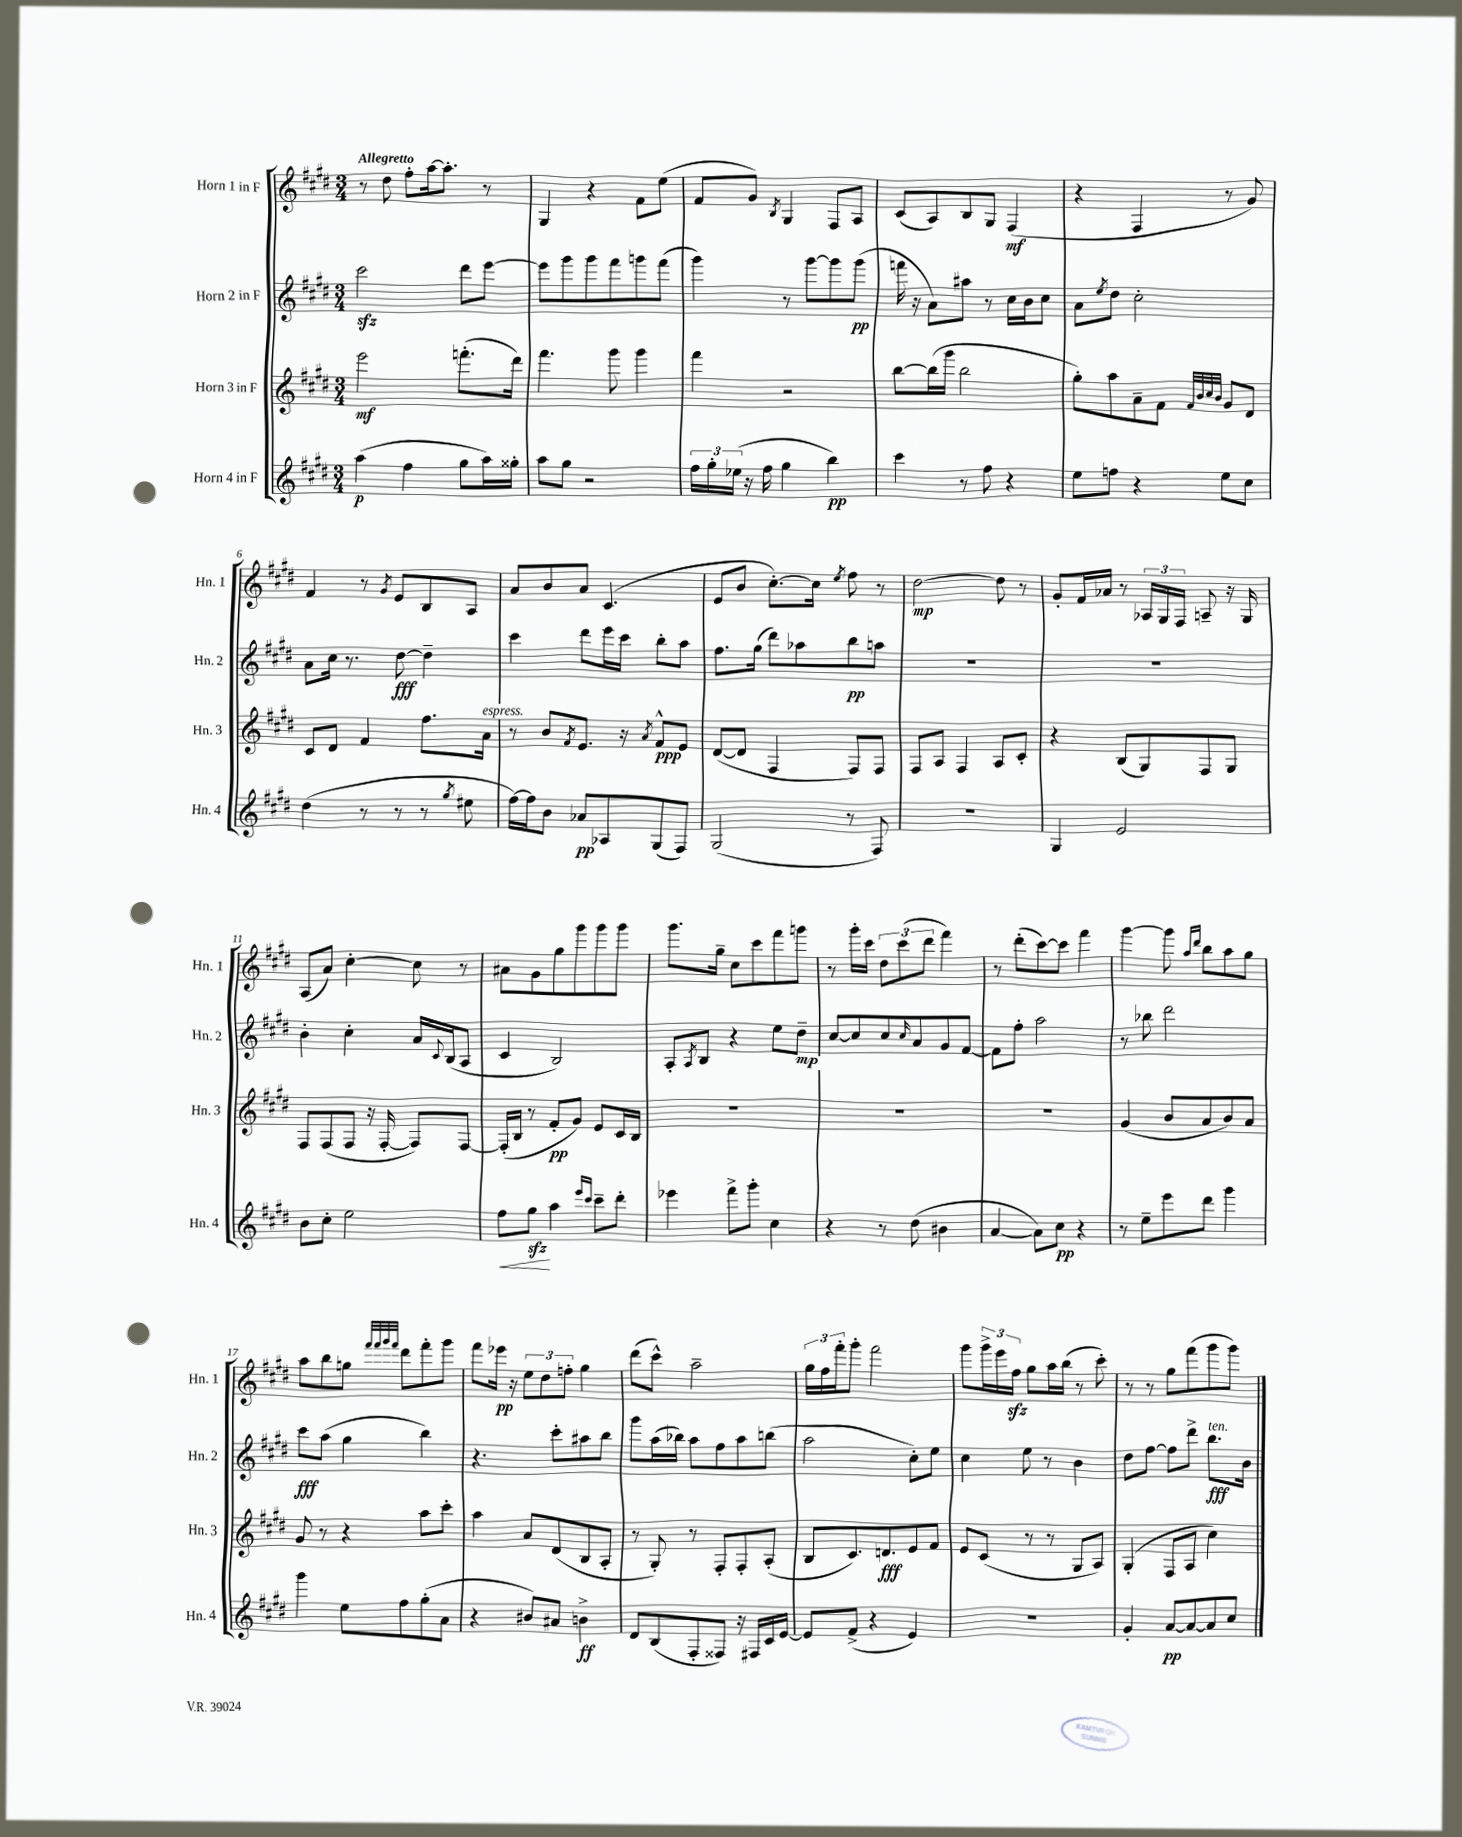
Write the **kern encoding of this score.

**kern	**kern	**kern	**kern
*staff4	*staff3	*staff2	*staff1
*clefG2	*clefG2	*clefG2	*clefG2
*k[f#c#g#d#]	*k[f#c#g#d#]	*k[f#c#g#d#]	*k[f#c#g#d#]
*M3/4	*M3/4	*M3/4	*M3/4
(4aa	2eee	2ccc#	8r
.	.	.	8dd#
4ff#	.	.	8ff#'
.	.	.	[16aa
.	.	.	8.aa']
8gg#	(8.fff'	8ddd#	.
16aa)	.	[8eee	8r
16gg##'	16ddd#)	.	.
=	=	=	=
8aa	4.fff#	8eee]	4G#
8gg#	.	8ggg#	.
2r	.	8ggg#	4r
.	8ggg#	8fff#	.
.	4ggg#	8ggg	8f#
.	.	(8fff#	(8ee
=	=	=	=
24ff#	4fff#	4ggg#)	8f#
24gg#'	.	.	.
(24ee-	.	.	.
16r	.	.	8g#)
16ff#	.	.	.
.	.	.	8qB
4gg#	2r	8r	4G#
.	.	[8ggg#	.
4bb)	.	8ggg#]	8F#
.	.	(8ggg#	8A
=	=	=	=
4ccc#	[8bb	16fff	(8c#
.	.	16r	.
.	(16bb]	8a)	8A)
.	16ggg#	.	.
8r	2bb	8aa#	8B
8ff#	.	8r	8G#
4r	.	16cc#	(4F#
.	.	16b	.
.	.	8cc#	.
=	=	=	=
8ee	8gg#')	8a	4r
.	.	8qee	.
8ff	8aa	8dd#	.
4r	8a~	2cc#'	4F#
.	8f#	.	.
.	32qqf#	.	.
.	32qqb	.	.
.	32qqcc#	.	.
.	32qqb	.	.
8ee	8g#	.	8r
8cc#	8d#	.	8g#)
=	=	=	=
(4dd#	8c#	8a	4f#
.	8d#	16cc#	.
.	.	8.r	.
8r	4f#	.	8r
.	.	.	8qg#
8r	.	[8dd#	8e
8r	8.ff#	4dd#~]	8B
8qgg#	.	.	.
8ee#	.	.	8A
.	16a	.	.
=	=	=	=
[16ff#)	8r	4ccc#	8a
16ff#]	.	.	.
8b	8b	.	8b
.	8qf#	.	.
8a-	8.e	8ddd#	8a
8A-	.	16eee	(4.c#
.	16r	16ccc#	.
.	8qa	.	.
(8G#	8f#^^	8bb'	.
8F#)	8e	8aa	.
=	=	=	=
(2G#	([8d#	8.ff#	8e
.	8d#]	.	8b
.	.	(16gg#	.
.	4F#	8ddd#)	[8.cc#')
.	.	8aa-	.
.	.	.	16cc#]
.	.	.	8qee
8r	8F#)	8bb	8ff#
8F#)	8F#	8aa	8r
=	=	=	=
2.r	8F#	2.r	[2dd#
.	8A	.	.
.	4F#	.	.
.	8A	.	8dd#]
.	8c#'	.	8r
=	=	=	=
4G#	4r	2.r	8g#'
.	.	.	16f#
.	.	.	16a-
2e	(8B	.	8r
.	8G#)	.	24A-
.	.	.	24G#
.	.	.	24F#
.	8F#	.	8A~
.	8G#	.	16r
.	.	.	16G#
=	=	=	=
8b	8F#	4b'	(8A
8cc#'	(8F#	.	8a)
2ee	8F#	4cc#'	[4cc#'
.	16r	.	.
.	[16F#'	.	.
.	8F#])	16a	8cc#]
.	.	8qqc#	.
.	.	(16B	.
.	[8F#	8A	8r
=	=	=	=
8ff#	(16F#']	4c#	8a#
.	16B	.	.
8gg#	8r	.	8g#
4aa	8f#'	2B)	8gg#
.	8g#)	.	8ggg#
16qqeee	.	.	.
16qqccc#	.	.	.
8ccc#~	8e	.	8ggg#
8ddd#'	16c#	.	8ggg#
.	16B	.	.
=	=	=	=
4eee-	2.r	8A'	8.ggg#
.	.	8qA	.
.	.	8B	.
.	.	.	16gg#~
8fff#^	.	4r	8cc#
8ggg#'	.	.	8ccc#
4cc#	.	8ee	8fff#
.	.	8dd#~	8ggg
=	=	=	=
4r	2.r	[8cc#	8r
.	.	8cc#]	16ggg#'
.	.	.	16ccc#
8r	.	8cc#	12dd#
.	.	.	(12ccc#
.	.	16qqcc#	.
(8dd#	.	8a	.
.	.	.	12ddd#
4b#	.	8g#	4fff#)
.	.	[8f#	.
=	=	=	=
[4a	2.r	8f#]	8r
.	.	8ff#'	(8ddd#'
8a])	.	2aa	[8ccc#)
8cc#	.	.	8ccc#]
4r	.	.	4fff#
=	=	=	=
8r	(4g#	8r	[4ggg#
8ee~	.	8bb-	.
8eee	8b	2ddd#	8ggg#]
.	.	.	16qqaa
.	.	.	16qqddd#
8ddd#	8a	.	8bb
4ggg#	8b)	.	8aa
.	8a	.	8gg#
=	=	=	=
4ggg#	8g#	8ccc#	8aa
.	8r	(8aa	8bb
8ee	4r	4gg#	8gg
.	.	.	32qqfff#
.	.	.	32qqfff#
.	.	.	32qqggg#
.	.	.	32qqfff#
8ff#	.	.	8ddd#
(8gg#'	8aa	4bb)	8fff#'
8a	8ccc#'	.	8ggg#
=	=	=	=
4r	4aa	4.r	8fff#
.	.	.	16eee-
.	.	.	16r
8b#)	8a	.	12ee
.	.	.	12dd#
8a#	(8d#	8ccc#'	.
.	.	.	12ff'
4b^	8B	8aa#	4gg#
.	8A'	8bb	.
=	=	=	=
8d#	8r	8ggg#	(8ddd#
(8B	8G#')	(16aa	8ccc#^^)
.	.	16bb-)	.
8F#'	8r	8aa	2aa~
8F##)	8F#'	8ff#	.
16r	8F#'	8aa	.
16F#	.	.	.
16c#	(8A'	(8bb	.
[16e	.	.	.
=	=	=	=
8e]	8B	2aa	24gg#
.	.	.	24ff#
.	.	.	24fff#'
(8f#^	8.c#)	.	8ggg#'
4r	.	.	2fff#
.	8.d	.	.
4e)	8e	8cc#')	.
.	8f#	8ee	.
=	=	=	=
2.r	8e	4cc#	8ggg#
.	(8c#	.	24ggg#^
.	.	.	24eee
.	.	.	24ff#
.	8r	8ee	8gg#
.	8r	8r	16aa
.	.	.	(16bb
.	8G#	4b	8r
.	8A)	.	8ccc#')
=	=	=	=
4g#'	(4G#'	8dd#	8r
.	.	[8ff#	8r
[8a	8F#	8ff#]	8gg#
8a_	8A	8ddd#^	(8fff#
8a]	4cc#)	8.bb	8ggg#
8cc#	.	.	8ggg#)
.	.	16b	.
==	==	==	==
*-	*-	*-	*-
